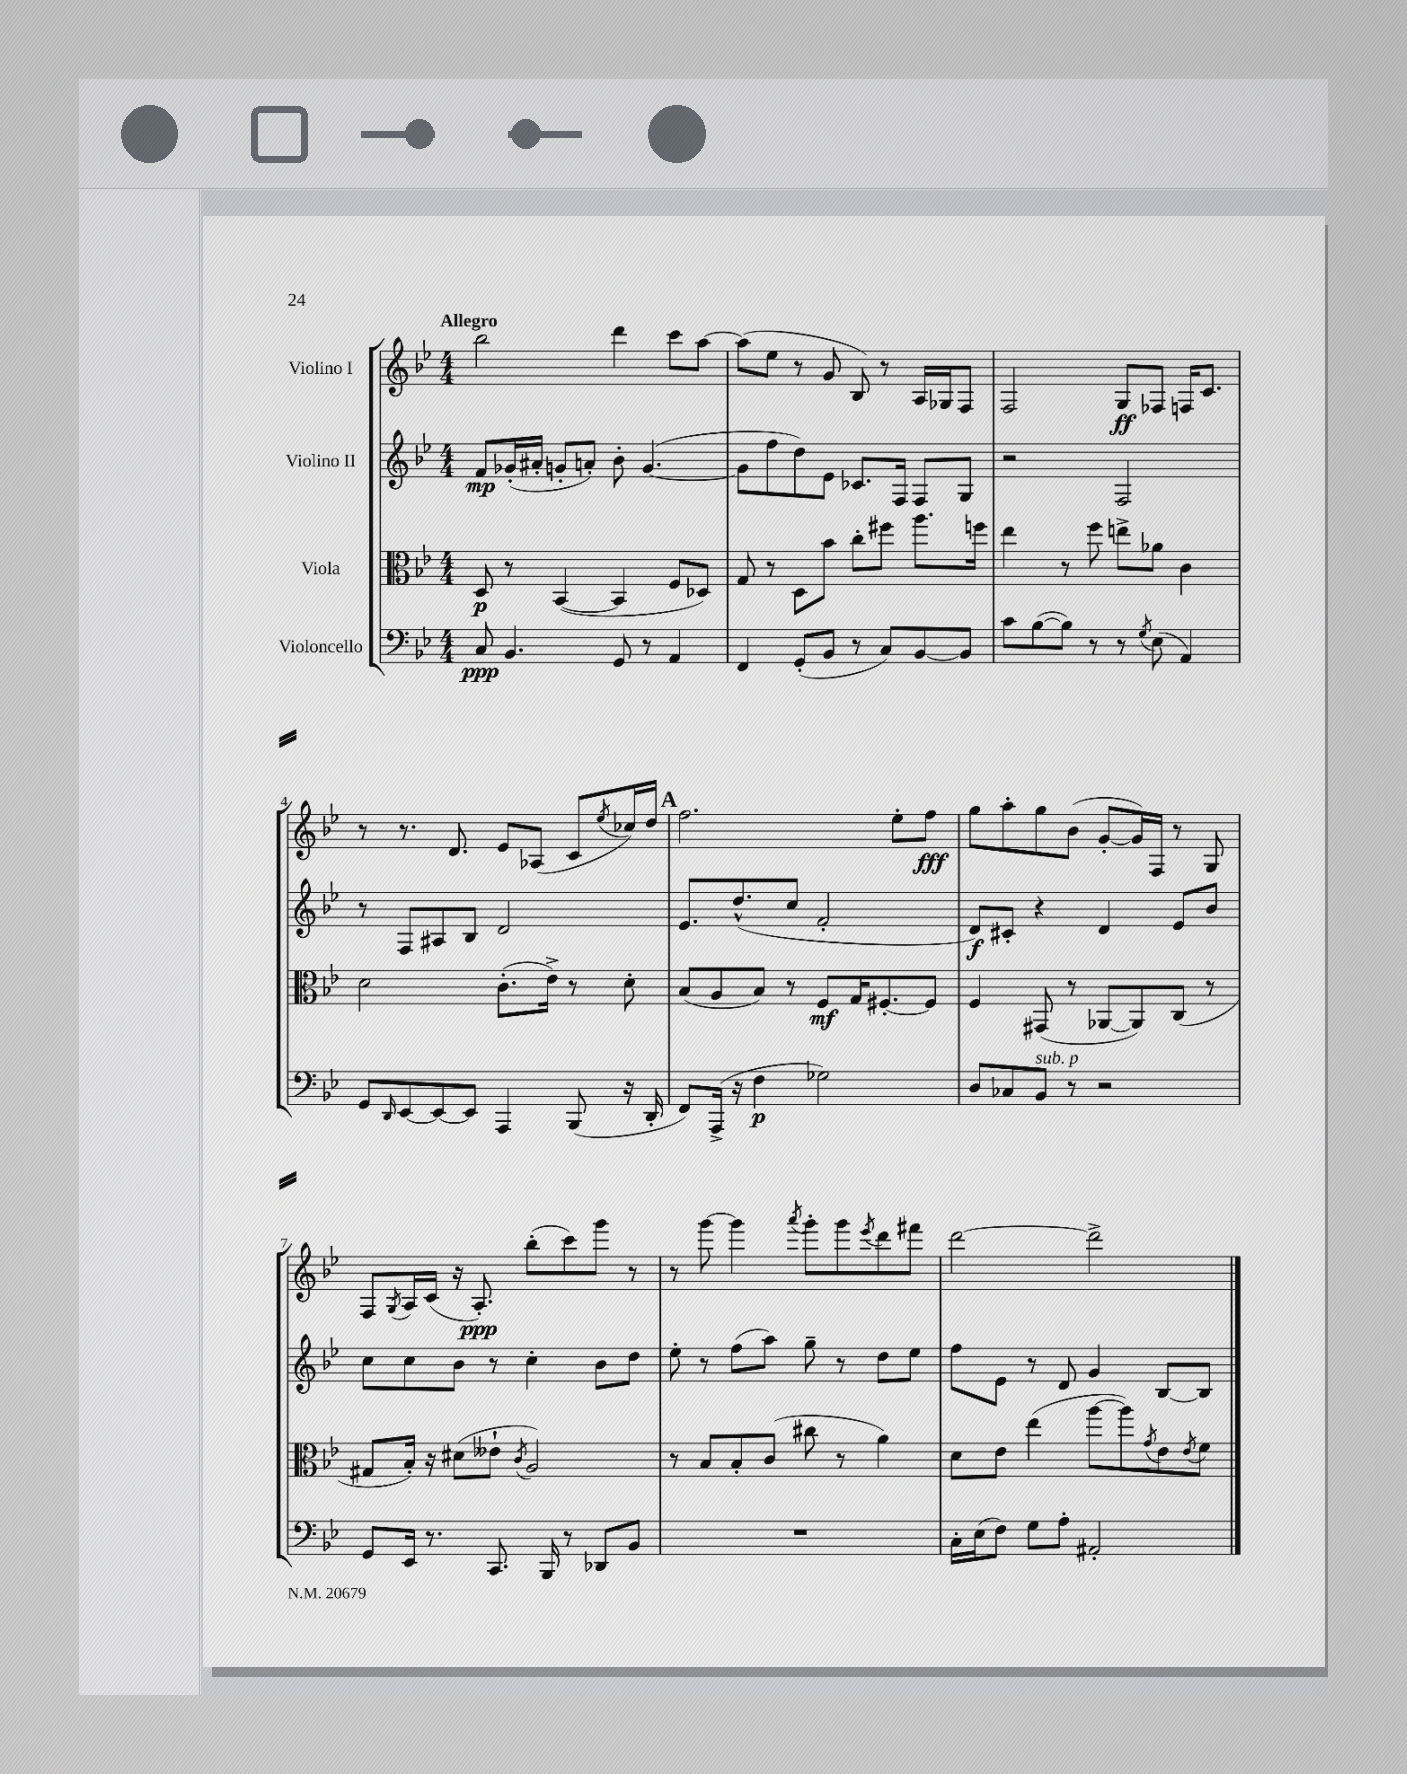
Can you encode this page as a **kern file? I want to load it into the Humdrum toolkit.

**kern	**kern	**kern	**kern
*staff4	*staff3	*staff2	*staff1
*clefF4	*clefC3	*clefG2	*clefG2
*k[b-e-]	*k[b-e-]	*k[b-e-]	*k[b-e-]
*M4/4	*M4/4	*M4/4	*M4/4
8C	8D	8f	2bb-
4.BB-	8r	(16g-'	.
.	.	16a#'	.
.	([4BB-	8g'	.
.	.	8a')	.
8GG	4BB-]	8b-'	4ddd
8r	.	([4.g	.
4AA	8F	.	8ccc
.	8D-)	.	[8aa
=	=	=	=
4FF	8G	8g]	(8aa]
.	8r	8ff	8ee-
(8GG'	8D	8dd)	8r
8BB-	8b-	8e-	8g
8r	8cc'	8.c-	8B-)
8C)	8ff#	.	8r
.	.	16F	.
[8BB-	8.aa	8F	16A
.	.	.	16G-
8BB-]	.	8G	8F
.	16ff	.	.
=	=	=	=
8c	4ee-	2r	2F
([8B-	.	.	.
8B-])	8r	.	.
8r	8ff	.	.
8r	8ee^	2F	8G
8qG	.	.	.
(8E-	8a-	.	8F-
4AA)	4c	.	16F
.	.	.	8.c
=	=	=	=
8GG	2d	8r	8r
16qqDD	.	.	.
[8EE-	.	8F	8.r
8EE-_	.	8A#	.
.	.	.	8.d
8EE-]	.	8B-	.
4AAA	(8.c'	2d	8e-
.	.	.	(8A-
.	16e-^)	.	.
(8BBB-	8r	.	8c
.	.	.	8qee-
16r	8d'	.	16cc-)
16DD'	.	.	16dd
=	=	=	=
8FF)	(8B-	8.e-	2.ff
(16AAA^	8A	.	.
16r	.	(8.dd^^	.
4F	8B-)	.	.
.	8r	8cc	.
2G-)	8F	2f'	.
.	16G	.	.
.	[8.F#'	.	.
.	.	.	8ee-'
.	8F#]	.	8ff
=	=	=	=
8D	4F	8d)	8gg
8C-	.	8c#'	8aa'
8BB-	(8GG#	4r	8gg
8r	8r	.	(8b-
2r	[8AA-	4d	[8g'
.	8AA-])	.	16g])
.	.	.	16F
.	(8C	8e-	8r
.	8r	8b-	8G
=	=	=	=
8GG	8G#	8cc	8F
.	.	.	8qG
16EE-	16B-')	8cc	16A
8.r	16r	.	(16c
.	(8d#	8b-	16r
.	.	.	8.A')
8.CC	8e--`	8r	.
.	8qc	.	.
.	2A)	4cc'	(8bb-'
16BBB-	.	.	.
8r	.	.	8ccc)
8DD-	.	8b-	8ggg
8BB-	.	8dd	8r
=	=	=	=
1r	8r	8ee-'	8r
.	8B-	8r	[8ggg
.	8B-'	(8ff	4ggg]
.	(8c	8aa)	.
.	.	.	8qaaa
.	8cc#	8gg~	8ggg'
.	8r	8r	8ggg
.	.	.	8qeee-
.	4a)	8dd	8ddd
.	.	8ee-	8fff#
=	=	=	=
16C'	8d	8ff	[2ddd
(16E-	.	.	.
8F)	8e-	8e-	.
8G	(4ee-	8r	.
8A'	.	8d	.
2AA#'	[8aa	4g	2ddd^]
.	8aa])	.	.
.	8qg	.	.
.	8e-	[8B-	.
.	8qe-	.	.
.	8f	8B-]	.
==	==	==	==
*-	*-	*-	*-
